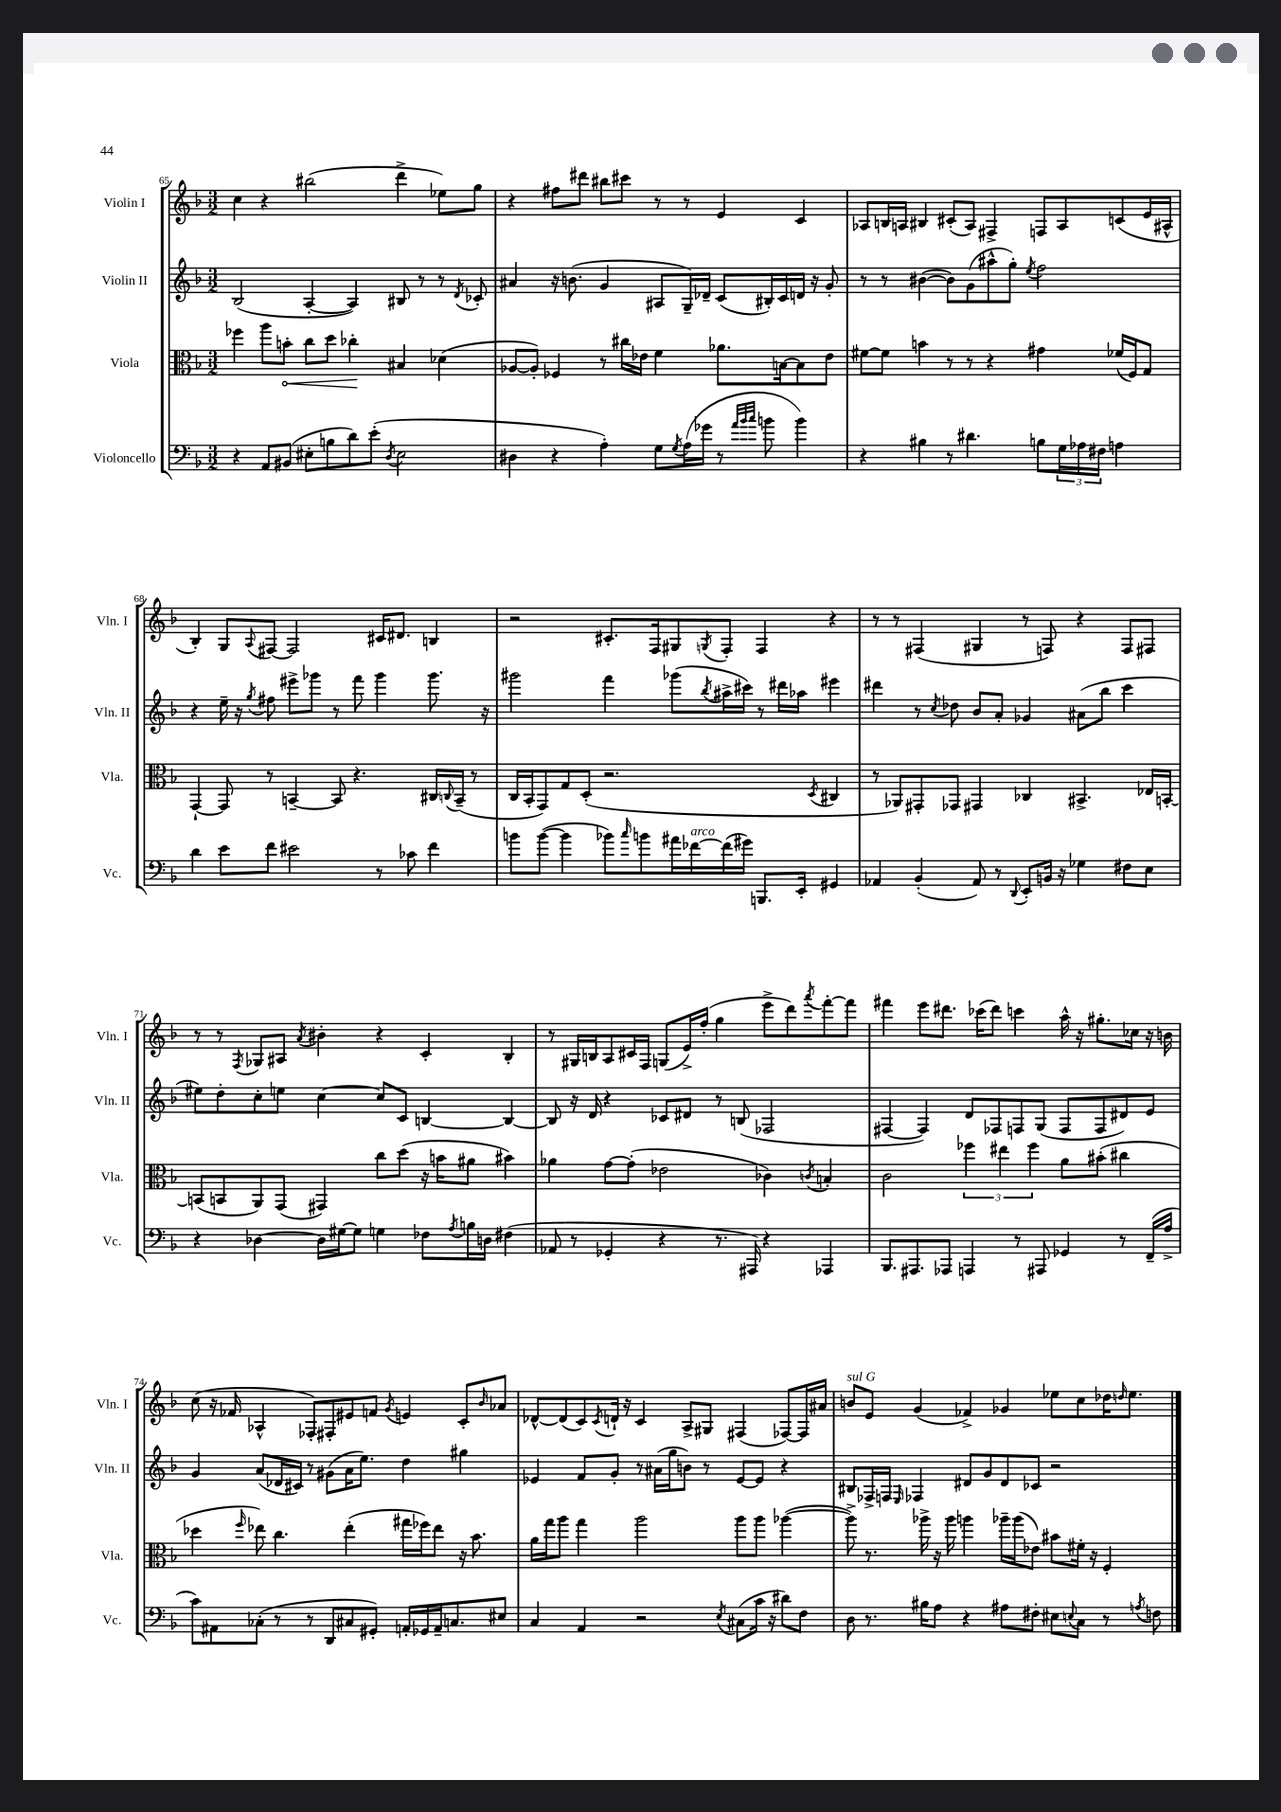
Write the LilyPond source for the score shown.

<<
\new StaffGroup <<
\new Staff = "s0" \with { instrumentName = "Violin I" shortInstrumentName = "Vln. I" } {
    \clef treble \key f \major \numericTimeSignature \time 3/2
    c''4 r4 bis''2( d'''4-> ees''8) g''8 |
    r4 fis''8 dis'''8 bis''8 cis'''8 r8 r8 e'4 c'4 |
    aes8 b16 a16 bis4 cis'8-.( a8) fis4-> f8 a8 c'8( e'16 ais16-^ |
    bes4-.) g8 \appoggiatura { a8 } fis8~ fis2 cis'16 dis'8. b4 |
    r2 cis'8.-. f16 gis8 \acciaccatura { g8 } f8-. f4 r4 |
    r8 r8 fis4( gis4 r8 f8) r4 f8 fis8 |
    r8 r8 \acciaccatura { f8 } ges8 ais8 \acciaccatura { a'8 } bis'4-. r4 c'4-. bes4-. |
    r8 gis16 b16 a8 cis'16 f16 g8( e'16->) f''16-.( g''4 e'''8-> d'''8) \acciaccatura { a'''8 } f'''8~-. f'''8 |
    fis'''4 e'''8 dis'''8. ces'''16( dis'''8) c'''4 a''16-^ r16 gis''8.-. ces''16 r16 b'16 |
    c''8( r16 fes'16 aes4-^ fes8-.) fis8-. eis'8 f'8 \acciaccatura { g'8 } e'4 c'8-. \grace { bes'16 } aes'8 |
    des'8~-^ des'8( c'8) \acciaccatura { c'8 } d'16-! r16 c'4 a8-> gis8 fis4( fes8~) fes16 ais'16 |
    b'8^\markup { \italic "sul G" } e'8 g'4( fes'4->) ges'4 ees''8 c''8 des''16 \grace { d''16 } ees''8. \bar "|." |
}
\new Staff = "s1" \with { instrumentName = "Violin II" shortInstrumentName = "Vln. II" } {
    \clef treble \key f \major \numericTimeSignature \time 3/2
    bes2( a4~-. a4) bis8 r8 r8 \acciaccatura { d'8 } ces'8-. |
    ais'4 r16 b'8.( g'4 ais8 g16--) des'16-- c'8( bis16-.) c'16 d'16 r16 g'8-. |
    r8 r8 bis'4~( bis'8) g'8( ais''8-^ g''8-.) \acciaccatura { e''8 } f''2 |
    r4 e''16-- r16 \acciaccatura { g''8 } fis''8 eis'''8-> ges'''8 r8 f'''8 ges'''4 ges'''8. r16 |
    gis'''2 f'''4 ges'''8( \acciaccatura { bes''8 } ais''16-> cis'''16) r8 dis'''16 aes''16 eis'''4 |
    dis'''4 r8 \acciaccatura { c''8 } des''8 bes'8 a'8-. ges'4 ais'8( bes''8 c'''4 |
    eis''8) d''8-. c''8-. e''8 c''4~ c''8 c'8 b4~ b4~ |
    b8 r16 d'16 r4 ces'8 dis'8 r8 b8( fes2 |
    fis4~ fis4) d'8 fes8 f8 g8( f8 f8 dis'8) e'8 |
    g'4 a'8( des'16 cis'16) r8 gis'8( a'16 e''8.) d''4 gis''4 |
    ees'4 f'8 g'8-. r8 ais'16( g''16 b'8) r8 ees'8~ ees'8 r4 |
    bis8 fes16-> f16 \grace { e16 } fes4 dis'8 g'8 dis'8 ces'8 r2 \bar "|." |
}
\new Staff = "s2" \with { instrumentName = "Viola" shortInstrumentName = "Vla." } {
    \clef alto \key f \major \numericTimeSignature \time 3/2
    fes''4 a''8 \once \override Hairpin.circled-tip = ##t b'8-.\< c''8 d''8 ces''4-.\! bis4 des'4( |
    aes8~ aes8-.) fes4 r8 cis''16 ees'16 f'4 aes'8. b16~ b8 ees'8 |
    fis'8~ fis'8 b'4 r8 r8 r4 gis'4 fes'16( f16) g8 |
    g,4~-! g,8 r8 b,4~-- b,8 r4. cis16 \appoggiatura { c8 } b,16--( r8 |
    c16 bes,16-. g,8) g8 d8-.( r2. \acciaccatura { d8 } cis4 |
    r8 aes,8) gis,8-. ges,8 gis,4 ces4 bis,4.-> ees16 b,16~-. |
    b,8( b,8 a,8) g,8( gis,4) c''8 d''8( r16 b'16 ais'8 bis'4) |
    aes'4 g'8~ g'8-.( ees'2 ces'4) \acciaccatura { c'8 } b4-. |
    c'2 \tuplet 3/2 { fes''4 eis''4 fes''4 } a'8 bis'8-.( cis''4 |
    des''4 \grace { f''16 } ees''8) c''4. ees''4-.( gis''16 fes''16) ees''8 r16 bes'8. |
    a'16 g''16 a''8 g''4 a''2 a''8 a''8 aes''4~( |
    aes''8->) r8. aes''16-> r16 aes''16 a''4 aes''16-- aes''16( ees'8) bis'8 fis'16-. r16 f4-. \bar "|." |
}
\new Staff = "s3" \with { instrumentName = "Violoncello" shortInstrumentName = "Vc." } {
    \clef bass \key f \major \numericTimeSignature \time 3/2
    r4 a,8 bis,8( eis8-. b8 d'8) e'8-.( \acciaccatura { d8 } eis2 |
    dis4 r4 a4-.) g8 \acciaccatura { g8 } a16( ges'16 r8 \grace { a'32 bes'32 c''32 } b'8 b'4) |
    r4 bis4 r8 dis'4. b8 \tuplet 3/2 { g16 aes16 fis16 } a4 |
    d'4 e'8 f'8 eis'2 r8 ces'8 f'4 |
    b'8 b'8~( b'4 bes'8) \grace { c''16 } b'8 ais'16 fes'16~^\markup { \italic "arco" } fes'16( gis'16) b,,8. e,16-. gis,4 |
    aes,4 bes,4-.( aes,8) r8 \appoggiatura { d,8 } e,8-. b,16 r16 ges4 fis8 e8 |
    r4 des4~ des16 gis16~ gis8 g4 fes8 \acciaccatura { a8 } b16 d16 fis4( |
    aes,8 r8 ges,4-. r4 r8. ais,,16) r4 aes,,4 |
    bes,,8. ais,,8. aes,,8 a,,4 r8 ais,,8 ges,4 r8 f,16--( a16-> |
    c'8) ais,8 ces8-.( r8 r8 d,8 cis8 gis,8-.) a,16-. ges,16 a,16-- c8. eis8 |
    c4 a,4 r2 \acciaccatura { e8 } cis8( c'16 r16 dis'8) f8 |
    d8 r8. bis16 a8 r4 ais8 fis8-. eis8 \appoggiatura { e8 } c8 r8 \acciaccatura { a8 } f8 \bar "|." |
}
>>
>>
\layout { \context { \Score currentBarNumber = #65 } }
